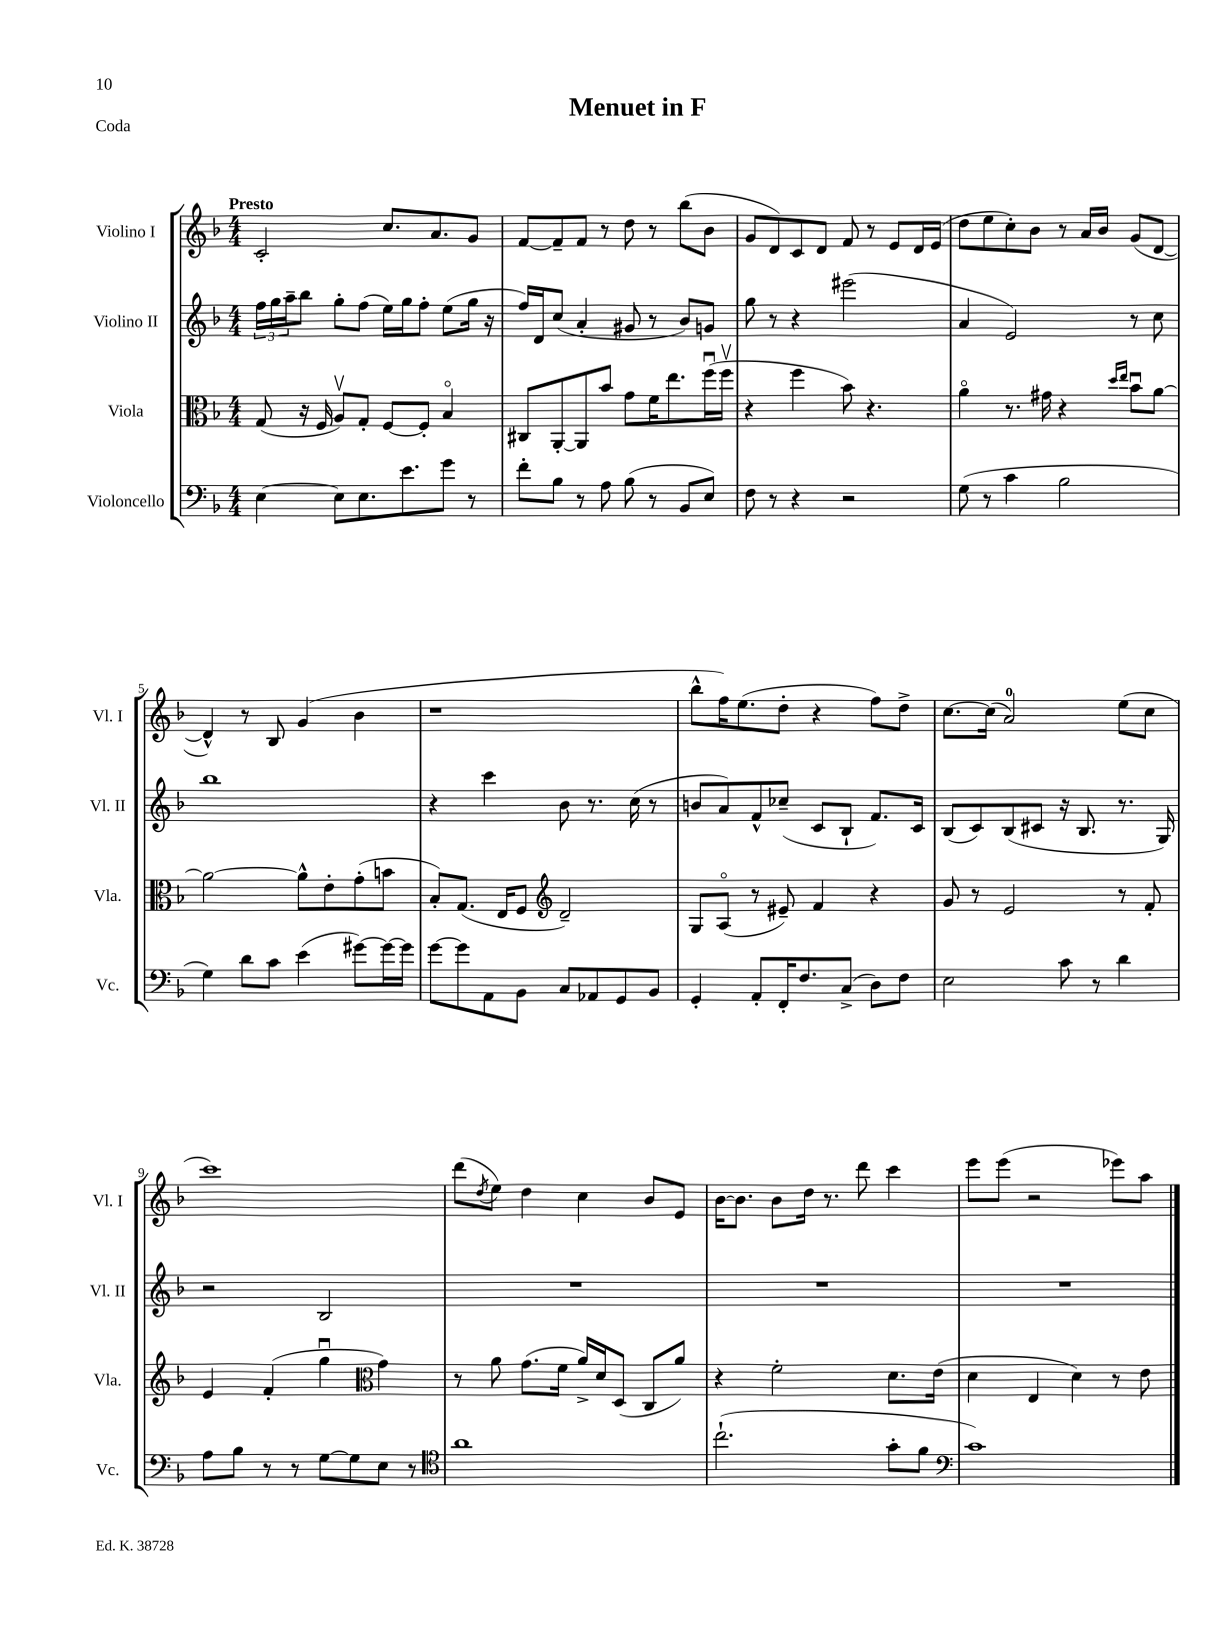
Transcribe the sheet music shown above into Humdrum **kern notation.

**kern	**kern	**kern	**kern
*staff4	*staff3	*staff2	*staff1
*clefF4	*clefC3	*clefG2	*clefG2
*k[b-]	*k[b-]	*k[b-]	*k[b-]
*M4/4	*M4/4	*M4/4	*M4/4
[4E	(8G	24ff	2c'
.	.	24gg	.
.	.	24aa~	.
.	16r	8bb-	.
.	16F	.	.
8E]	8Av)	8gg'	.
8.E	8G'	(8ff	.
.	[8F	16ee)	8.cc
8.e	.	16gg	.
.	8F']	8ff'	.
.	.	.	8.a
8g	4B-o	(8ee	.
8r	.	16gg	8g
.	.	16r	.
=	=	=	=
8f'	8C#	16ff)	[8f
.	.	16d	.
8B-	[8AA'	(8cc	8f~]
8r	8AA]	4a'	8f
8A	8b-	.	8r
(8B-	8g	8g#	8dd
8r	16f	8r	8r
.	8.ee	.	.
8BB-	.	8b-)	(8bb-
8E)	(16ffu	8g	8b-
.	16ffv	.	.
=	=	=	=
8F	4r	8gg	8g
8r	.	8r	8d)
4r	4ff	4r	8c
.	.	.	8d
2r	8b-)	(2eee#	8f
.	4.r	.	8r
.	.	.	8e
.	.	.	16d
.	.	.	(16e
=	=	=	=
(8G	4ao	4a	8dd
8r	.	.	8ee
4c	8.r	2e)	8cc')
.	.	.	8b-
.	16g#	.	.
2B-	4r	.	8r
.	.	.	16a
.	.	.	16b-
.	16qqdd	.	.
.	16qqee	.	.
.	8b-u	8r	(8g
.	[8a	8cc	[8d
=	=	=	=
4G)	2a_	1bb-	4d^^])
8d	.	.	8r
8c	.	.	8B-
(4e	8a^^]	.	(4g
.	8e'	.	.
[8g#)	(8g'	.	4b-
16g#_	8b	.	.
16g#]	.	.	.
=	=	=	=
[8g	8B-')	4r	1r
8g]	(8.G	.	.
8AA	.	4ccc	.
.	16E	.	.
8BB-	8F	.	.
*	*clefG2	*	*
8C	2d~)	8b-	.
8AA-	.	8.r	.
8GG	.	.	.
.	.	(16cc	.
8BB-	.	8r	.
=	=	=	=
4GG'	8G	8b	8bb-^^
.	(8Ao	8a)	16ff)
.	.	.	(8.ee
8AA'	8r	8f^^	.
16FF'	8e#~)	(8cc-~	8dd'
8.F	.	.	.
.	4f	8c	4r
(8C^	.	8B-`	.
8D)	4r	8.f)	8ff)
8F	.	.	8dd^
.	.	16c	.
=	=	=	=
2E	8g	(8B-	[8.cc
.	8r	8c)	.
.	.	.	(16cc]
.	2e	(8B-	2a)
.	.	8c#	.
8c	.	16r	.
.	.	8.B-	.
8r	.	.	.
4d	8r	8.r	(8ee
.	8f'	.	8cc
.	.	16G)	.
=	=	=	=
8A	4e	2r	1ccc)
8B-	.	.	.
8r	(4f'	.	.
8r	.	.	.
[8G	4ggu	2B-	.
8G]	.	.	.
*	*clefC3	*	*
8E	4g)	.	.
8r	.	.	.
=	=	=	=
*clefC4	*	*	*
1a	8r	1r	(8ddd
.	.	.	8qdd
.	8a	.	8ee)
.	(8.g	.	4dd
.	16f	.	.
.	16a^)	.	4cc
.	16d	.	.
.	(8D	.	.
.	8C	.	8b-
.	8a)	.	8e
=	=	=	=
(2.cc`	4r	1r	[16b-
.	.	.	8.b-]
.	2f'	.	8b-
.	.	.	16dd
.	.	.	8.r
.	.	.	8ddd
8g'	8.d	.	4ccc
8f	.	.	.
.	(16e	.	.
=	=	=	=
*clefF4	*	*	*
1c)	4d	1r	8eee
.	.	.	(8eee
.	4E	.	2r
.	4d)	.	.
.	8r	.	8eee-)
.	8e	.	8aa
==	==	==	==
*-	*-	*-	*-
